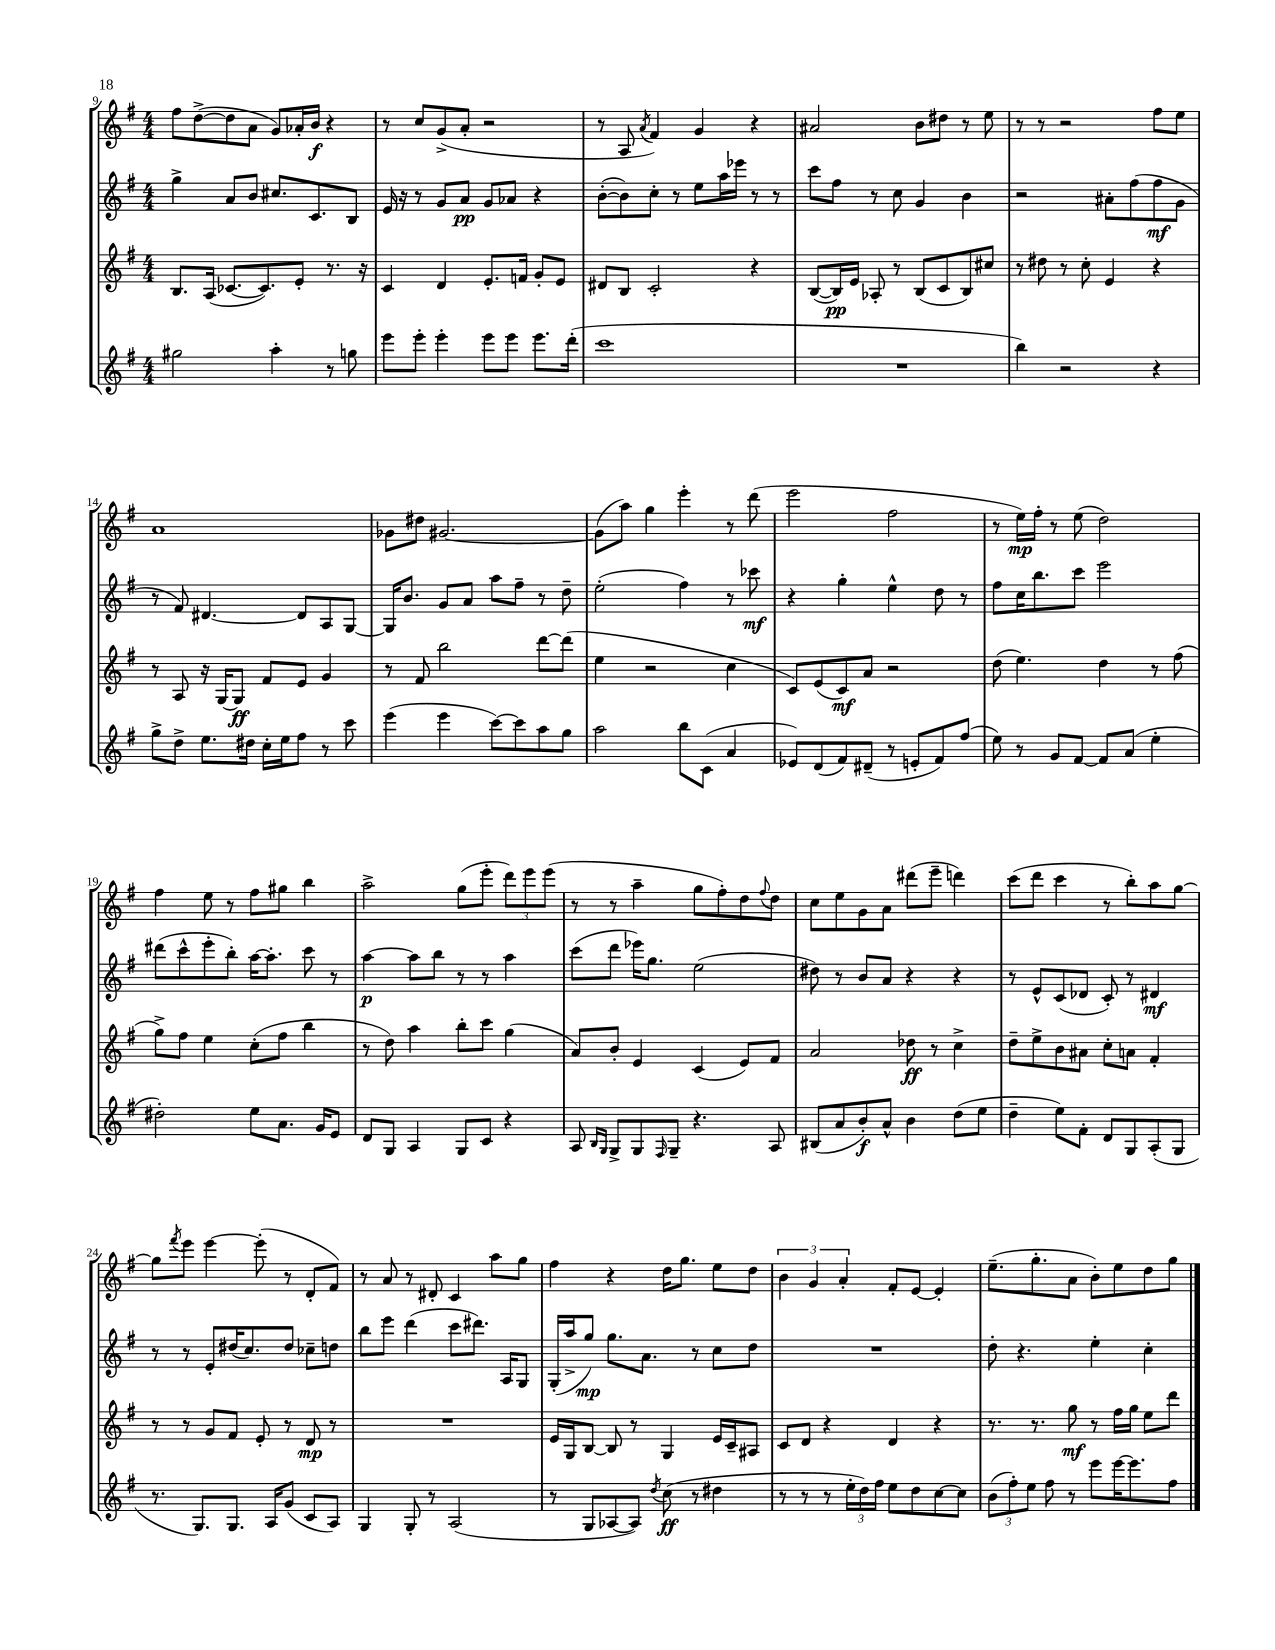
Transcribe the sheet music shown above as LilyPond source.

<<
\new StaffGroup <<
\new Staff = "s0" {
    \clef treble \key g \major \numericTimeSignature \time 4/4
    fis''8 d''8~->( d''8 a'8 g'8) aes'16-. b'16\f r4 |
    r8 c''8 g'8->( a'8-. r2 |
    r8 a8 \acciaccatura { a'8 } fis'4) g'4 r4 |
    ais'2 b'8 dis''8 r8 e''8 |
    r8 r8 r2 fis''8 e''8 |
    a'1 |
    ges'8 dis''8 gis'2.~ |
    gis'8( a''8) g''4 e'''4-. r8 d'''8( |
    e'''2 fis''2 |
    r8 e''16\mp) fis''16-. r8 e''8( d''2) |
    fis''4 e''8 r8 fis''8 gis''8 b''4 |
    a''2-> g''8( e'''8-. \tuplet 3/2 { d'''8) e'''8 e'''8( } |
    r8 r8 a''4-- g''8 fis''8-.) d''8 \appoggiatura { fis''8 } d''8 |
    c''8 e''8 g'8 a'8 dis'''8( e'''8-- d'''4) |
    c'''8( d'''8 c'''4 r8 b''8-.) a''8 g''8~ |
    g''8 \acciaccatura { fis'''8 } e'''8 e'''4~ e'''8-.( r8 d'8-. fis'8) |
    r8 a'8 r8 dis'8-. c'4 a''8 g''8 |
    fis''4 r4 d''16 g''8. e''8 d''8 |
    \tuplet 3/2 { b'4 g'4 a'4-. } fis'8-. e'8~ e'4-. |
    e''8.--( g''8.-. a'8 b'8-.) e''8 d''8 g''8 \bar "|." |
}
\new Staff = "s1" {
    \clef treble \key g \major \numericTimeSignature \time 4/4
    g''4-> a'8 b'8 cis''8. c'8. b8 |
    e'16 r16 r8 g'8 a'8\pp g'8 aes'8 r4 |
    b'8~-.( b'8) c''8-. r8 e''8 a''16 ees'''16 r8 r8 |
    c'''8 fis''8 r8 c''8 g'4 b'4 |
    r2 ais'8-. fis''8( fis''8\mf g'8 |
    r8 fis'8) dis'4.~ dis'8 a8 g8~ |
    g16 b'8. g'8 a'8 a''8 fis''8-- r8 d''8-- |
    e''2-.( fis''4) r8 ces'''8\mf |
    r4 g''4-. e''4-^ d''8 r8 |
    fis''8 c''16 b''8. c'''8 e'''2 |
    dis'''8( c'''8-^ e'''8-. b''8-.) a''16~ a''8.-. c'''8 r8 |
    a''4~\p a''8 b''8 r8 r8 a''4 |
    c'''8( d'''8 ees'''16) g''8. e''2( |
    dis''8) r8 b'8 a'8 r4 r4 |
    r8 e'8-^ c'8( des'8 c'8-.) r8 dis'4\mf |
    r8 r8 e'8-. dis''16( c''8.) dis''8 ces''8-- d''8 |
    b''8 e'''8 d'''4( c'''8 dis'''8.) a16 g8 |
    g16-.( a''16-> g''8\mp) g''8. a'8. r8 c''8 d''8 |
    R1 |
    d''8-. r4. e''4-. c''4-. \bar "|." |
}
\new Staff = "s2" {
    \clef treble \key g \major \numericTimeSignature \time 4/4
    b8. a16( ces'8.~ ces'8.) e'8-. r8. r16 |
    c'4 d'4 e'8.-. f'16 g'8-. e'8 |
    dis'8 b8 c'2-. r4 |
    b8~( b16\pp) e'16 aes8-. r8 b8( c'8 b8) cis''8 |
    r8 dis''8 r8 c''8-. e'4 r4 |
    r8 a8 r16 g16~ g8\ff fis'8 e'8 g'4 |
    r8 fis'8 b''2 d'''8~ d'''8( |
    e''4 r2 c''4 |
    c'8) e'8( c'8\mf) a'8 r2 |
    d''8( e''4.) d''4 r8 fis''8( |
    g''8->) fis''8 e''4 c''8-.( fis''8 b''4 |
    r8 d''8) a''4 b''8-. c'''8 g''4( |
    a'8) b'8-. e'4 c'4( e'8) fis'8 |
    a'2 des''8\ff r8 c''4-> |
    d''8-- e''8-> b'8 ais'8 c''8-. a'8 fis'4-. |
    r8 r8 g'8 fis'8 e'8-. r8 d'8\mp r8 |
    R1 |
    e'16 g16 b8~ b8 r8 g4 e'16 c'16-- ais8 |
    c'8 d'8 r4 d'4 r4 |
    r8. r8. g''8\mf r8 fis''16 g''16 e''8 d'''8 \bar "|." |
}
\new Staff = "s3" {
    \clef treble \key g \major \numericTimeSignature \time 4/4
    gis''2 a''4-. r8 g''8 |
    e'''8 e'''8-. e'''4-. e'''8 e'''8 e'''8. d'''16-.( |
    c'''1 |
    R1 |
    b''4) r2 r4 |
    g''8-> d''8-> e''8. dis''16 c''16-. e''16 fis''8 r8 c'''8 |
    e'''4( e'''4 c'''8~) c'''8 a''8 g''8 |
    a''2 b''8 c'8( a'4 |
    ees'8) d'8( fis'8) dis'8--( r8 e'8-. fis'8) fis''8( |
    e''8) r8 g'8 fis'8~ fis'8 a'8( e''4-. |
    dis''2-.) e''8 a'8. g'16 e'8 |
    d'8 g8 a4 g8 c'8 r4 |
    a8 \grace { b16 g16 } g8-> g8 \grace { fis16 } g8-- r4. a8 |
    bis8( a'8 b'8-.\f) a'8-^ b'4 d''8( e''8 |
    d''4-- e''8) fis'8-. d'8 g8 a8-.( g8 |
    r8. g8.) g8. a16 g'8( c'8 a8) |
    g4 g8-. r8 a2( |
    r8 g8 aes8~ aes8) \acciaccatura { d''8 } c''8\ff( r8 dis''4 |
    r8 r8 r8 \tuplet 3/2 { e''16-. d''16) fis''16 } e''8 d''8 c''8~ c''8 |
    \tuplet 3/2 { b'8( fis''8-.) e''8 } fis''8 r8 e'''8 e'''16~ e'''8. fis''8 \bar "|." |
}
>>
>>
\layout { \context { \Score currentBarNumber = #9 } }
